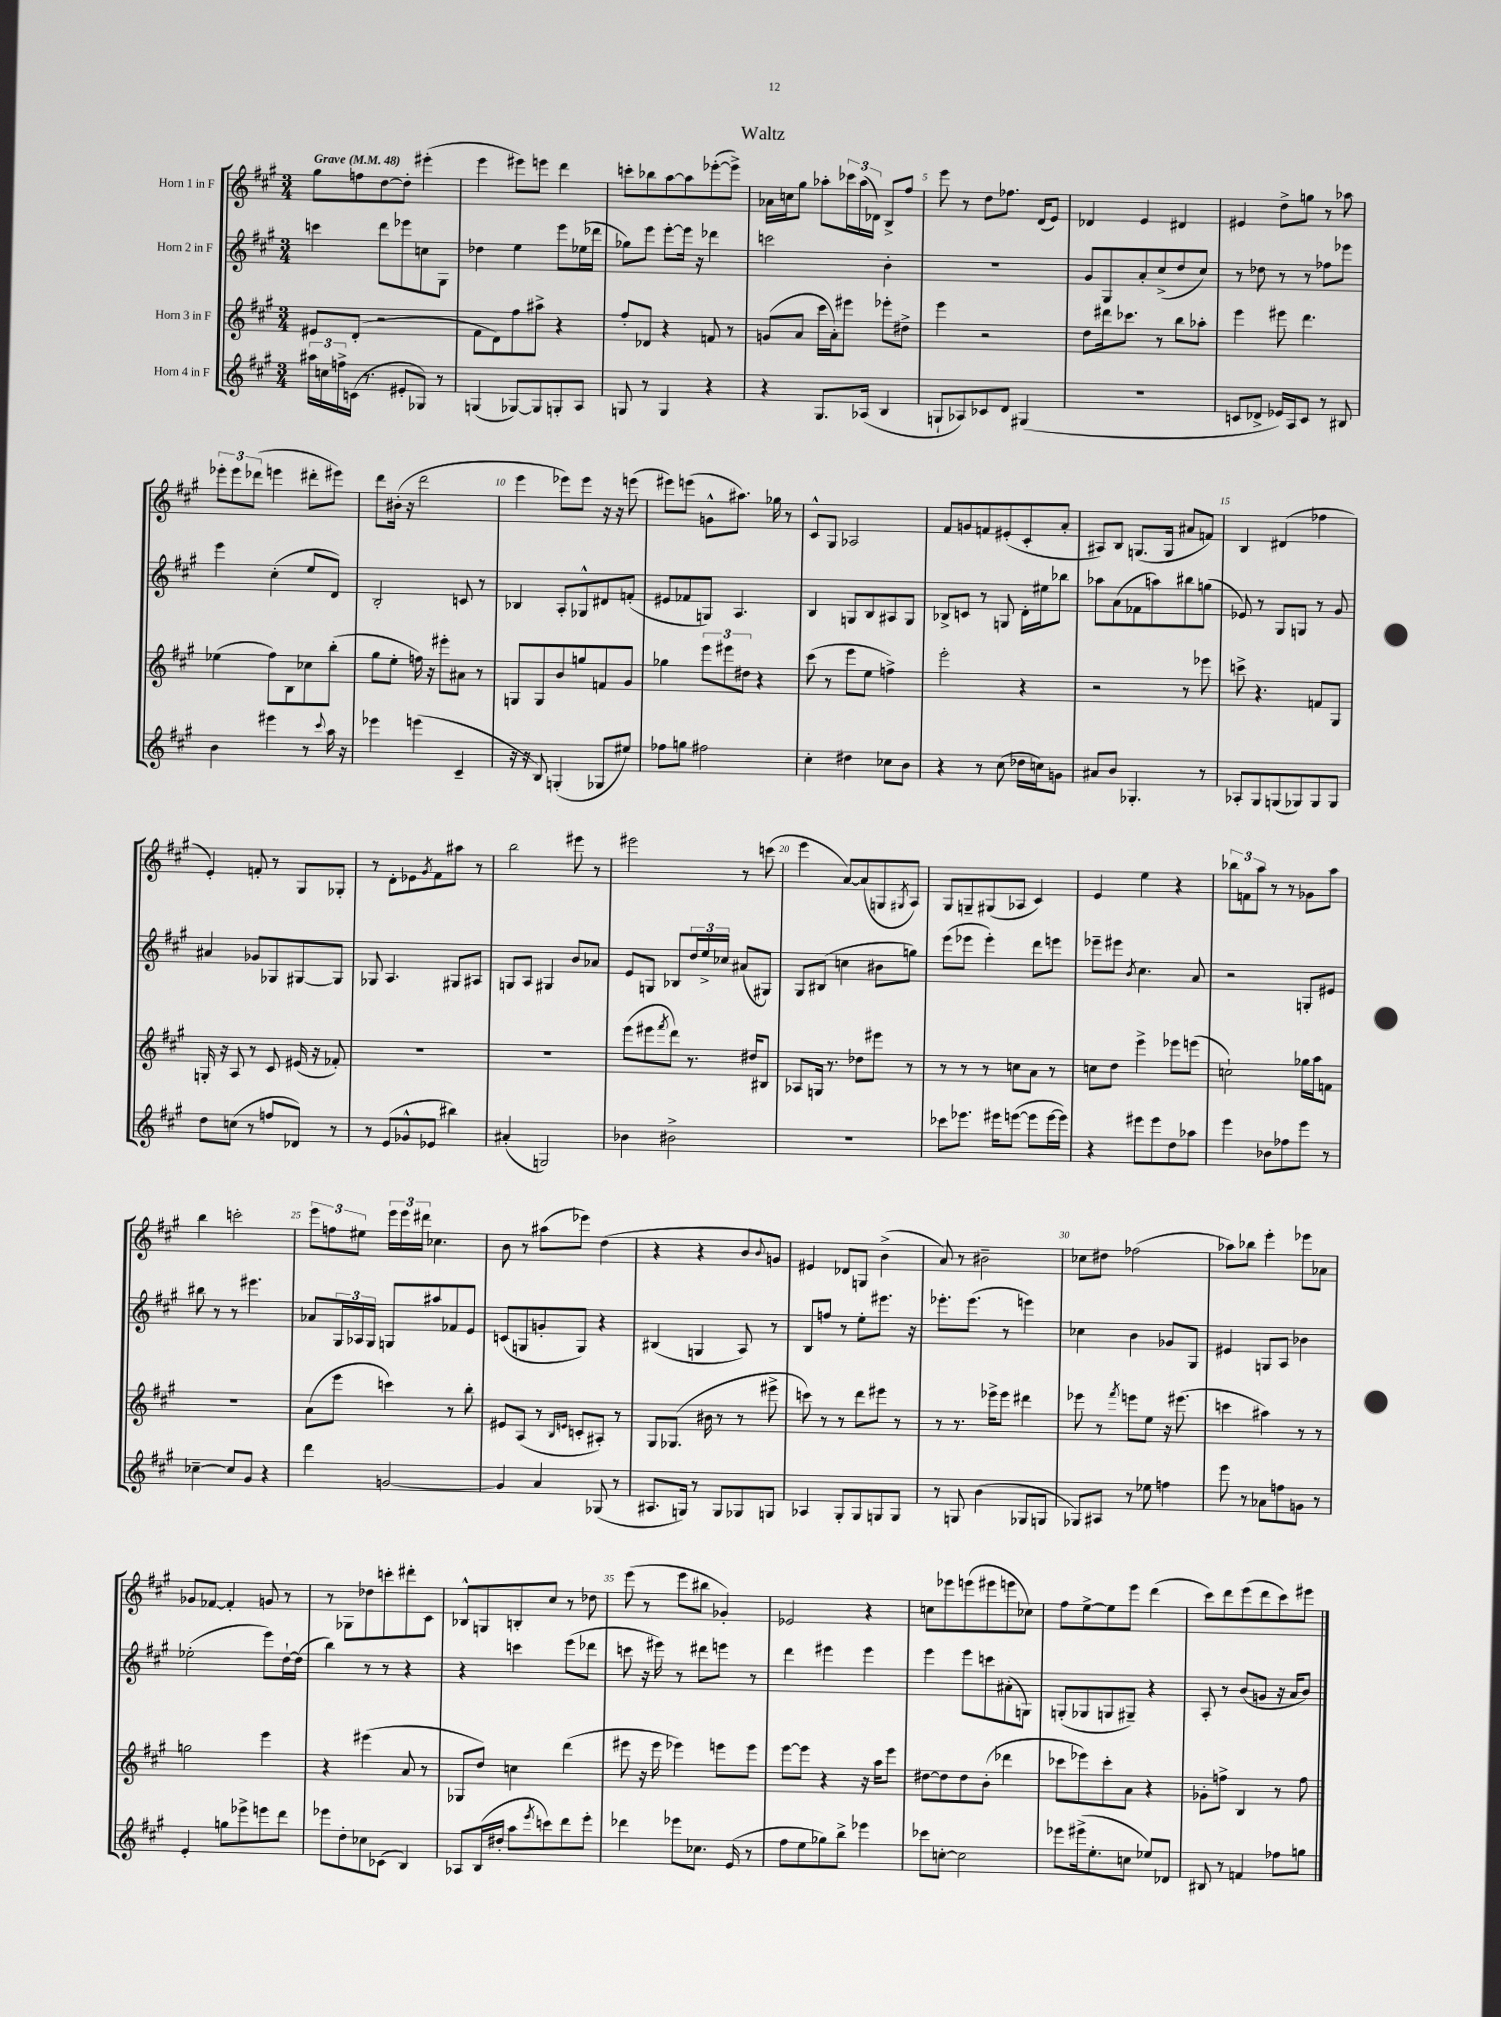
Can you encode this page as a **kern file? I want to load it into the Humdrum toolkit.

**kern	**kern	**kern	**kern
*staff4	*staff3	*staff2	*staff1
*clefG2	*clefG2	*clefG2	*clefG2
*k[f#c#g#]	*k[f#c#g#]	*k[f#c#g#]	*k[f#c#g#]
*M3/4	*M3/4	*M3/4	*M3/4
*MM48	*MM48	*MM48	*MM48
24aa#\LL	8e#/L	4ccc\	8gg#\L
24cc\	.	.	.
24ff^\	.	.	.
(16c\JJ	(8d'/J	.	8ff\
8.r	.	.	.
.	2r	8ddd\L	[8dd\
8e#'/L	.	8eee-\	8dd'\]J
8G-/J)	.	8cc\	(4eee#'\
8r	.	8G#\J	.
=	=	=	=
(4G/	8f#\L	4dd-\	4eee\
.	8d\)	.	.
[8G-/L)	8ff#\	4ee\	8eee#\L)
8G-/]	8aa#^\J	.	8eee\J
8G'/	4r	8eee\L	4ddd\
8A/J	.	(16ee-\L	.
.	.	16ddd-\JJ	.
=	=	=	=
8G/	8ff#'/L	8gg-\L)	8ccc'\L
8r	8d-/J	8eee\J	8bb-\
4G/	4r	[8eee'\L	[8aa\
.	.	16eee\]Jk	8aa\]
.	.	16r	.
4r	8f/	4ddd-\	([8eee-'\
.	8r	.	8eee-^\]J)
=	=	=	=
4r	(8g/L	2ccc\	16a-\LL
.	.	.	16cc\J
.	8a/J	.	8gg#\J
8.G#/L	16ccc#\LL	.	8aa-'\L
.	16a'\J)	.	.
.	8eee#\J	.	24ccc-\L
.	.	.	(24aa-\
(16A-/Jk	.	.	.
.	.	.	24d-\JJ)
4B/	8eee-'\L	4b'\	8B^/L
.	8dd#^\J	.	8ff#/J
=	=	=	=
8G`/L	4eee\	2.r	8eee\
8A-/)	.	.	8r
8c-/	2r	.	8dd\L
8d/J	.	.	8.ff-\J
(4G#/	.	.	.
.	.	.	(16d/LK
.	.	.	8e/J)
=	=	=	=
2.r	8dd\L	8g#/L	4d-/
.	16ddd#\k	8G#/	.
.	8.ccc-\J	.	.
.	.	8a'/	4e/
.	8r	(8cc#^/	.
.	8bb\L	8dd/	4d#/
.	8aa-'\J	8cc#/J)	.
=	=	=	=
8c/L	4eee\	8r	4e#/
8d-^/J	.	8dd-\	.
16e-/LL)	8eee#\	8r	8dd^\L
16A/J	.	.	.
8c/J	4.ddd\	8r	8gg\J
8r	.	8ff-\L	8r
8B#/	.	8eee-\J	8aa-\
=	=	=	=
4b\	(4ee-\	4eee\	12eee-'\L
.	.	.	12eee-\
.	.	.	(12ddd-\J
4eee#\	8ff#\L)	(4cc#'\	4eee\
.	8B\	.	.
8r	8cc-\	8ee/L	8ddd#'\L
8qqccc#/	.	.	.
16aa\	(8bb'\J	8d/J)	8eee#\J)
16r	.	.	.
=	=	=	=
4eee-\	8gg#\L	2B'/	8ddd\L
.	8ee'\J	.	(16b#'\Jk
.	.	.	16r
(4eee\	16ff\)	.	2ddd\
.	16r	.	.
.	8eee#'\L	.	.
4c#~/	8a#\J	8c/	.
.	8r	8r	.
=	=	=	=
16r	8G/L	4B-/	4eee\
16r	.	.	.
8B/)	8G/	.	.
(4G'/	8b/	8A'/L	8eee-\L)
.	8gg/	8G-^^/	8eee-\J
8G-/L	8f/	8d#/	16r
.	.	.	16r
8ee#/J)	8g#/J	(8f'/J	(8eee\
=	=	=	=
8ff-\L	4gg-\	8e#/L	8eee#\L)
8gg\J	.	8f-/	(8eee\J
2ff#\	12eee\L	8G/J)	8g^^\L
.	12eee#\	.	.
.	.	4.A/	8.aa#\J)
.	12dd#\J	.	.
.	4r	.	.
.	.	.	16gg-\
.	.	.	8r
=	=	=	=
4cc#'\	(8ccc#\	4B/	8c#^^/L
.	8r	.	8G#/J
4dd#\	8eee\L	8G/L	2A-/
.	8ee\J	8B/	.
8cc-\L	4ff^\)	8A#/	.
8b\J	.	8G/J	.
=	=	=	=
4r	2eee'\	8B-^/L	8f#/L
.	.	8c/J	8g/
8r	.	8r	8f/
(8cc#\	.	8G/	(8e#'/
16dd-\LL	4r	16d'\LL	8c#'/
16cc\J)	.	16ee#\J	.
8g\J	.	8bb-\J	8a'/J
=	=	=	=
8a#/L	2r	8aa-\L	8A#/L)
8b/J	.	(8a\	8B/J
4.G-'/	.	8f-\	(8.G/L
.	.	8aa\)	.
.	.	.	16G/Jk
.	8r	8bb#\	8a#/L
8r	8eee-\	(8gg\J	8f/J)
=	=	=	=
8A-'/L	8ccc^\	8e-/)	4B/
8G#/	4.r	8r	.
(8G/	.	8G#/L	(4d#/
8G-/)	.	8G/J	.
8G-/	8f/L	8r	4ff-\
8G-/J	8G#/J	8g#/	.
=	=	=	=
8dd\L	16G'/	4a#/	4e'/)
.	16r	.	.
(8cc\J	8A/	.	.
8r	8r	8g-/L	8f'/
8ff/L	8c#/	8G-/	8r
8d-/J)	(16e#/	[8G#/	8G#/L
.	16r	.	.
8r	8f-'/)	8G#/]J	8G-'/J
=	=	=	=
8r	2.r	8G-/	8r
(8e/L	.	4.A/	8d'\L
8g-^^/	.	.	8e-\
.	.	.	8qg#/
8e-/J	.	.	8f#\
4bb#\)	.	8G#/L	8aa#\J
.	.	8A#/J	8r
=	=	=	=
(4a#'/	2.r	8G/L	2bb\
.	.	8A/J	.
2G/)	.	4G#/	.
.	.	8b/L	8eee#\
.	.	8a-/J	8r
=	=	=	=
4b-\	(8eee\L	8e/L	2eee#\
.	8eee#\	8G/J	.
.	8qfff#/	.	.
2b#^\	8ddd\J)	8B-/L	.
.	8.r	24dd/L	.
.	.	24ee^/	.
.	.	24cc-/JJ	.
.	.	(8a#/L	8r
.	16dd#/LK	.	.
.	8B#/J	8G#/J)	(8ccc\
=	=	=	=
2.r	8A-/L	8G#/L	4eee\
.	16G/Jk	(8B#/J	.
.	8.r	.	.
.	.	4cc\	[8a/L)
.	8dd-\L	.	(8a/]
.	8eee#\J	8b#\L	8G/
.	.	.	8qG#/
.	8r	8gg\J)	8A/J)
=	=	=	=
8ccc-\L	8r	(8eee\L	8G#/L
8.eee-\J	8r	8eee-\J	8G~/
.	8r	4eee-'\)	(8G#/
16eee#\LK	.	.	.
([8eee\J	8cc\L	.	8A-/J
8eee\]L	8a\J	8ddd\L	4c#/)
[16eee\L	8r	8eee\J	.
16eee\]JJ)	.	.	.
=	=	=	=
4r	8cc\L	8eee-~\L	4e/
.	8dd\J	8eee#\J	.
.	.	8qb/	.
8eee#\L	4eee^\	4.cc#\	4ee\
8eee#\	.	.	.
8dd\	8eee-\L	.	4r
8aa-\J	(8eee\J	8a/	.
=	=	=	=
4eee\	2cc`\)	2r	12bb-\L
.	.	.	12f\
.	.	.	12aa\J
8b-\L	.	.	8r
8ff-\	.	.	8r
8eee\J	16gg-\LL	8G'/L	8g-\L
.	16aa\J	.	.
8r	8f\J	8e#/J	8aa\J
=	=	=	=
[4cc-~\	2.r	8bb#\	4bb\
.	.	8r	.
8cc-/]L	.	8r	2ccc'\
8g#/J	.	4.eee#\	.
4r	.	.	.
=	=	=	=
4ddd\	(8a\L	8a-/L	12eee\L
.	.	.	12ff\
.	8eee\J	24G#/L	.
.	.	24A-/	12ee#\J
.	.	24G#/JJ	.
[2g/	4ccc\)	8G/L	24eee\LL
.	.	.	24eee\
.	.	.	24ddd#\JJ
.	.	8aa#/	4.cc-\
.	8r	8f-/	.
.	8bb'\	8e/J	.
=	=	=	=
4g/]	8e#/L	(8c/L	8b\
.	(8A/J	8G/	8r
4a/	8r	8g'/	(8aa#\L
.	16qqB/LL	.	.
.	16qqe/JJ	.	.
.	8c'/L	8G/J)	8eee-\J)
(8G-/	8A#'/J)	4r	(4dd\
8r	8r	.	.
=	=	=	=
8.A#/L	8G#/L	(4B#/	4r
.	(8.G-/J	.	.
16G/Jk)	.	.	.
8r	.	4G/	4r
.	16b#\	.	.
8G/L	8r	.	.
8G-/	8r	8A/)	8b/L
.	.	.	8qqb/
8G/J	8eee#^\	8r	8g/J)
=	=	=	=
4A-/	8ccc\)	8B/L	4e#/
.	8r	8ff/J	.
8G#'/L	8r	8r	8d-/L
8G#/	8ddd\L	8ee'\L	8G/J
8G/	8eee#\J	8.eee#\J	(4b^\
8G/J	8r	.	.
.	.	16r	.
=	=	=	=
8r	8r	8.eee-'\L	8a/)
8G/	8.r	.	8r
.	.	(8.eee-\J	.
(4b\	.	.	2b#~\
.	16eee-^\LK	.	.
.	8eee-\J	8r	.
8G-/L	4ddd#\	4eee\)	.
8G/J	.	.	.
=	=	=	=
8G-/L)	8eee-\	4cc-\	8cc-\L
8A#/J	8r	.	8dd#\J
.	8qfff#/	.	.
8r	8eee\L	4b\	(2ff-\
8ee-\	8ee\J	.	.
4ff\	16r	8g-/L	.
.	(8.eee#\	.	.
.	.	8G#/J	.
=	=	=	=
8eee\	4ccc\	4e#/	8aa-\L)
8r	.	.	8bb-\J
8a-\L	4aa#\)	8G/L	4eee'\
8ff\	.	8A/J	.
8g\J	8r	4b-\	8eee-\L
8r	8r	.	8a-\J
=	=	=	=
4e'/	2gg\	(2ee-'\	8g-/L
.	.	.	[8f-/J
8gg\L	.	.	4f-'/]
8eee-^\	.	.	.
8eee\	4eee\	8eee\L)	8g/
8ddd\J	.	[16dd`\L	8r
.	.	(16dd\]JJ	.
=	=	=	=
8eee-\L	4r	4bb\)	8r
8dd'\	.	.	8G-\L
8cc-\	(4eee#\	8r	8dd-\
(8c-\J	.	8r	8ccc'\
4B/)	8a/	4r	8ddd#'\
.	8r	.	8c#\J
=	=	=	=
8A-/L	8G-/L	4r	8B-^^/L
(16B/L	8dd/J)	.	8G/
16dd#'/JJ	.	.	.
8aa\L	4cc\	4ccc\	8B'/
8qeee/	.	.	.
8ccc\)	.	.	8cc#/J
8ddd\	(4ddd\	(8eee\L	8r
8eee'\J	.	8ddd-\J	8dd-\
=	=	=	=
4ddd-\	8eee#\	8ccc\	(8eee\
.	16r	16r	8r
.	16eee#\	16eee#\)	.
8eee-\L	4eee-\)	8r	8eee\L
8.cc-\J	.	8ddd#\L	8bb#\J
.	8eee\L	8eee\J	4g-'/)
(16e/	.	.	.
8r	8eee\J	8r	.
=	=	=	=
8ff#\L	[8eee\L	4ddd\	2e-/
8ee\	8eee\]J	.	.
8gg-\)	4r	4eee#\	.
8bb^\J	.	.	.
4eee-\	16r	4eee#\	4r
.	16aa\LK	.	.
.	8eee\J	.	.
=	=	=	=
8ccc-\L	[8dd#\L	4eee\	8cc\L
[8cc'\J	8dd#\]	.	8eee-\
2cc\]	8dd#\	8eee\L	(8eee\
.	(8b'\J	8ccc\	8eee#\
.	4ddd-\	(8a#'\	8eee\
.	.	8G\J)	8cc-\J)
=	=	=	=
8eee-\L	8ccc-\L	(8G'/L	8ff#\L
(16eee#^\k	8eee-\)	8G-/	[8ee^\
8.ee'\	.	.	.
.	8ccc-'\	8G/	8ee\]
8cc\J	8a\J	8G#~/J)	8eee\J
8ee-/L)	4r	4r	(4ddd\
8d-/J	.	.	.
=	=	=	=
8B#/	8g-'\L	8A'/	8ccc#\L)
8r	8ff^\J	8r	8ddd\
4f/	4B/	(8b/L	(8eee\
.	.	8g/J	8ddd\
8ff-\L	8r	16r	8ccc#\)
.	.	16a/LK	.
8gg\J	8ff\	8b/J)	8eee#\J
==	==	==	==
*-	*-	*-	*-
